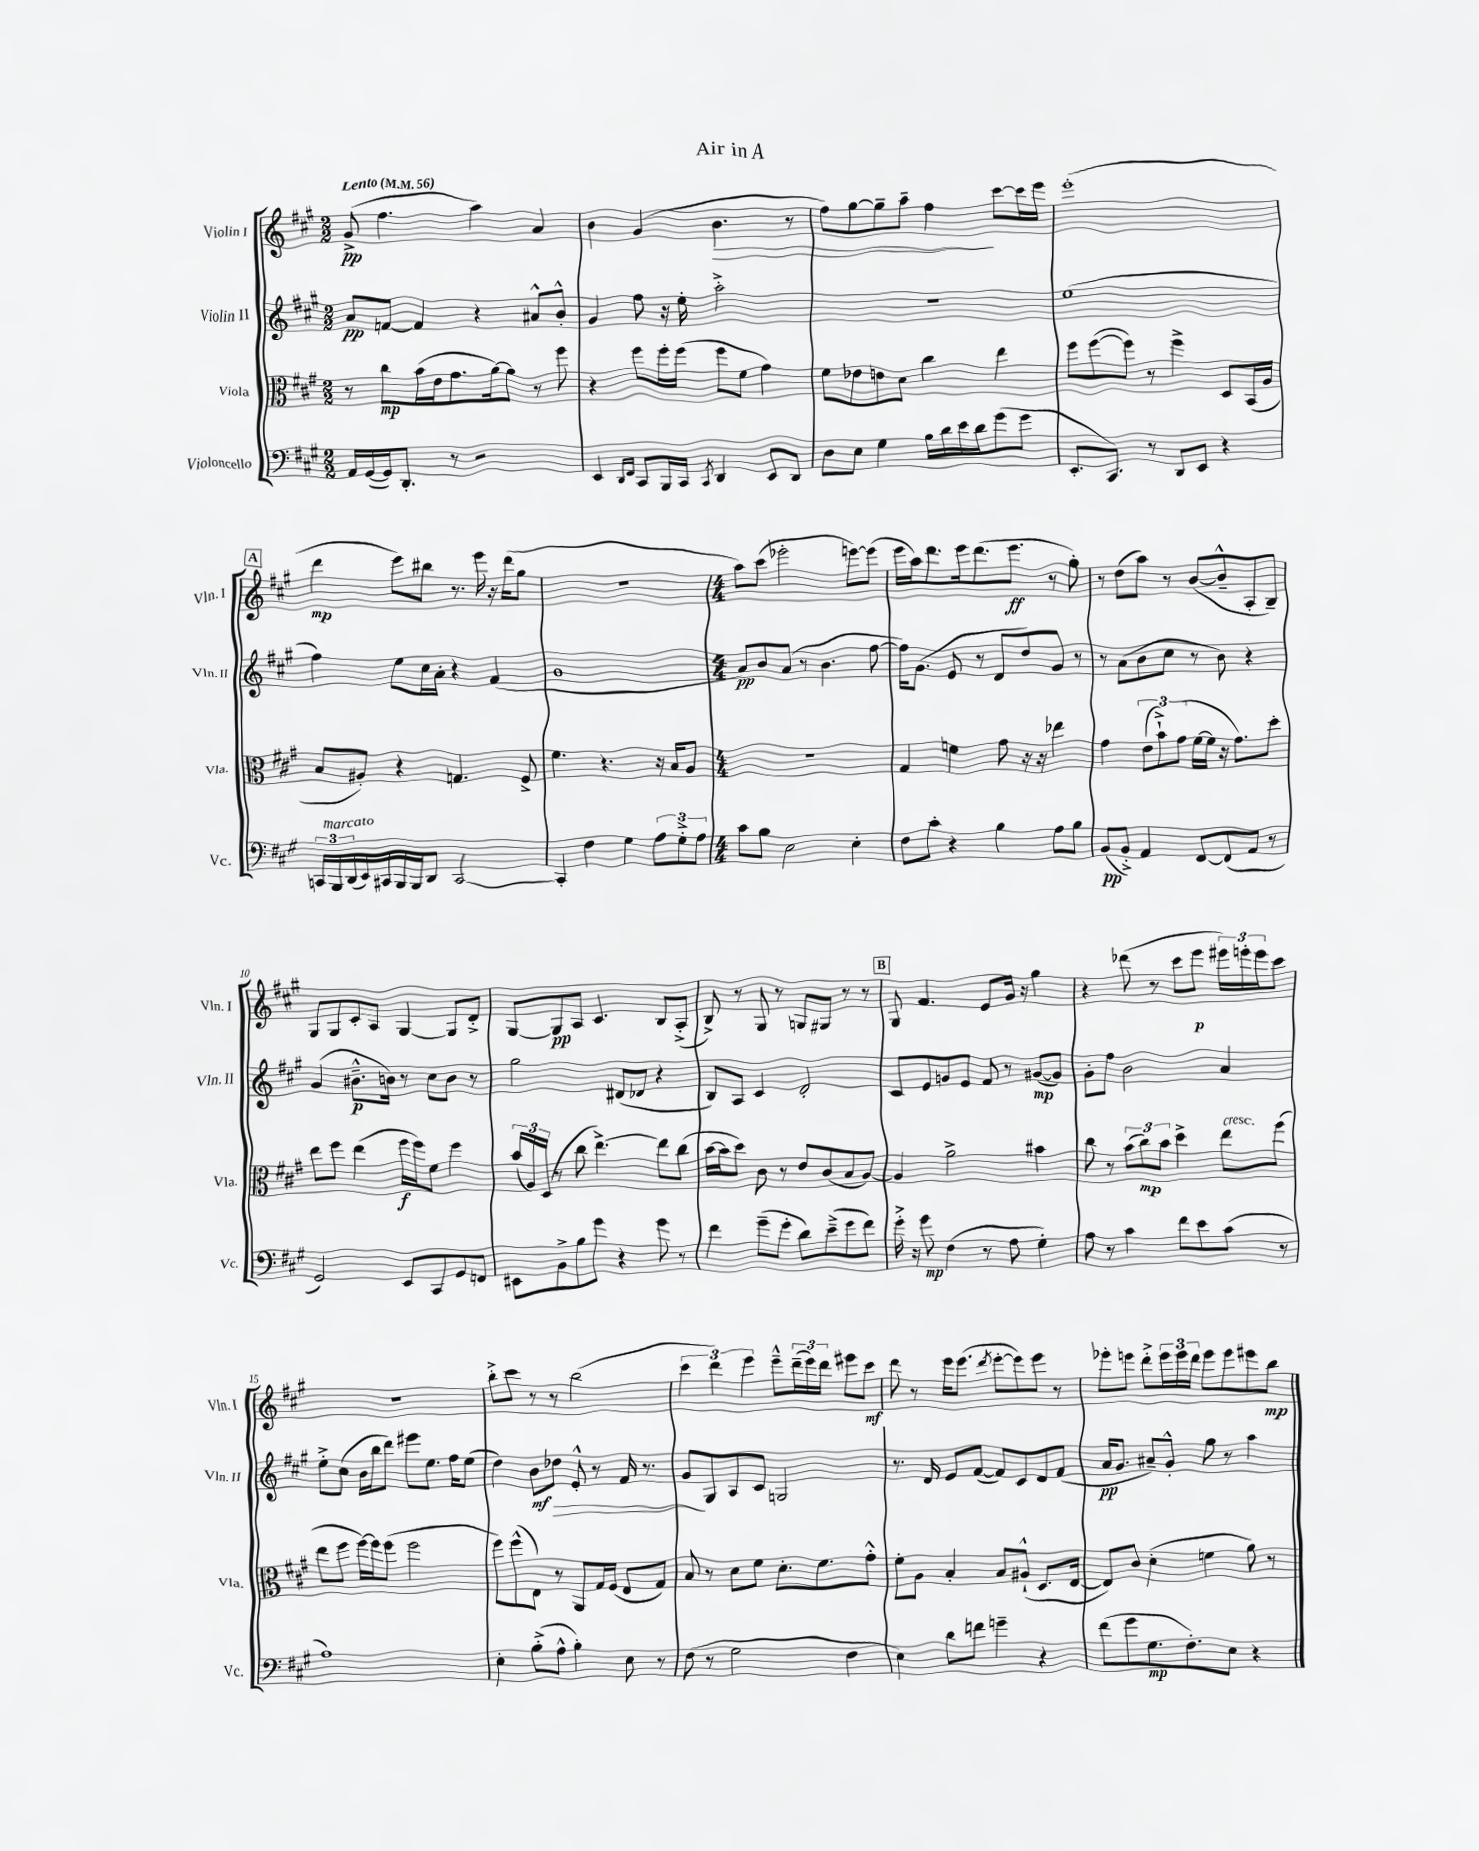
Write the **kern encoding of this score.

**kern	**kern	**kern	**kern
*staff4	*staff3	*staff2	*staff1
*clefF4	*clefC3	*clefG2	*clefG2
*k[f#c#g#]	*k[f#c#g#]	*k[f#c#g#]	*k[f#c#g#]
*M2/2	*M2/2	*M2/2	*M2/2
*MM56	*MM56	*MM56	*MM56
16AA	8r	8a	(8g#^
([16GG#	.	.	.
16GG#])	8cc#	[8f	4.ff#
8.DD'	.	.	.
.	(16b	4f]	.
.	16e	.	.
8r	8.g#	.	.
2r	.	4r	4aa)
.	[16a)	.	.
.	8a]	.	.
.	8r	8a#^^	4a
.	8ff#	8b'^^	.
=	=	=	=
4EE	4r	4g#	4b
16qqDD	.	.	.
16qqFF#	.	.	.
8CC#	8ff#	8ff#	(4g#
16BBB	16ff#'	16r	.
16CC#	(16ff#	16ee'	.
8qCC#	.	.	.
4DD	8ff#	2aa'^	4.b
.	8f#	.	.
8EE	4g#)	.	.
8DD	.	.	8r
=	=	=	=
8D	8f#	1r	8ff#)
8E	8e-	.	[8gg#
4G#	8e	.	8gg#~]
.	8d	.	8aa~
16B	4cc#	.	4ff#
16d	.	.	.
16e	.	.	.
16d	.	.	.
(8g#	4ee	.	[8ccc#
8g#	.	.	16ccc#]
.	.	.	16eee
=	=	=	=
8.EE'	8ff#	(1ee	(1eee'
.	([8ff#	.	.
8.CC#)	.	.	.
.	8ff#])	.	.
8r	8r	.	.
8DD	4ff#^	.	.
8EE	.	.	.
4r	8D	.	.
.	(16BB	.	.
.	16A	.	.
=	=	=	=
24CC	8B	4ff#)	4ddd
24BBB	.	.	.
(24DD	.	.	.
16EE)	8A#')	.	.
16CC#	.	.	.
16BBB	4r	8ee	8eee)
16BBB	.	.	.
8DD	.	16cc#	8bb#
.	.	16a'	.
[2CC#	4.G	4r	8.r
.	.	.	16eee
.	.	(4f#	16r
.	.	.	(16ddd
.	8F#^	.	8gg#
=	=	=	=
4CC#']	4.f#	1g#	1r
4F#	.	.	.
.	4.r	.	.
4G#	.	.	.
12A	16r	.	.
.	16B	.	.
12G#'^	.	.	.
.	8A	.	.
12A	.	.	.
=	=	=	=
*M4/4	*M4/4	*M4/4	*M4/4
8c#	1r	8a)	8aa)
8B	.	8b	(8ccc#
2E	.	(8a	2eee-'
.	.	8r	.
.	.	4.b	.
4E'	.	.	[8eee)
.	.	[8ff#	(8eee]
=	=	=	=
8F#	4G#	16ff#])	16eee
.	.	(8.g#	16aa)
8c#'	.	.	8.ddd
4r	4f	8e	.
.	.	.	16eee
.	.	8r	(8.ddd
4B	8g#	8d	.
.	.	.	8.eee
.	16r	8dd)	.
.	16r	.	.
8A	4ee-	8g#	8r
8B	.	8r	8gg#')
=	=	=	=
(8BB	4g#	8r	8r
8BB'^)	.	(8a	(8dd
4AA	(12e	8b	8aa)
.	12b`^)	.	.
.	.	8cc#	8r
.	(12g#	.	.
[8FF#	[16f#	8r	([8b
.	16f#]	.	.
(8FF#]	16r	8b)	8b~^^]
.	8.g#)	.	.
8AA	.	4r	8A'
8r	8dd'	.	8B~)
=	=	=	=
2GG#)	8ee	(4g#	8G#
.	8ff#	.	8G#
.	(4ee	8.b#~^^	8c#'
.	.	.	8A
.	.	16b)	.
8EE	16ff#	8r	[4G#
.	16ff#)	.	.
8CC#	8f#	8cc#	.
8GG#	4ff#	8b	8G#]
8FF	.	8r	8d'^
=	=	=	=
8EE#	(24b	2gg#	[8G#
.	24A)	.	.
.	(24D	.	.
8BB^	8r	.	8G#]
8B	8cc#	.	8A
8g#	[4.ee^)	.	4.c#
4r	.	(8d#	.
.	.	8d-	.
8g#	8ee]	4r	8B
8r	(8cc#	.	(8A'^
=	=	=	=
4f#	[16b	8B)	8B^)
.	16b]	.	.
.	8dd)	8A	8r
(8g#~	8c#	4c#	8G#
8g#'	8r	.	8r
8d)	8e	2d'	8G
(8e~^	(8c#	.	8G#
8g#	8B	.	8r
8f#)	[8A)	.	8r
=	=	=	=
16g#'^	4A]	8c#	8G#
16r	.	.	.
8g#	.	8e	4.f#
(4F#	2a^	8g	.
.	.	8e	.
8r	.	8f#	8e
8A	.	8r	16g#
.	.	.	16r
4G#')	4b#	([8g#	4gg#
.	.	8g#])	.
=	=	=	=
8A	8cc#	8g#'	4r
8r	8r	8ff#	.
4c#	(12b	2b	(8ddd-
.	12cc#)	.	.
.	.	.	8r
.	12b	.	.
8f#	4dd^	.	8ccc#
8e	.	.	8eee
(8c#	8ee	4a	24eee#)
.	.	.	24eee'
.	.	.	24eee
8r	(8ff#	.	8ccc#
=	=	=	=
1A)	8ee	8ee'^	1r
.	8ff#	(8cc#	.
.	[16ff#)	16b	.
.	16ff#]	16bb	.
.	(8ff#	8ddd)	.
.	2ff#	8eee#	.
.	.	8.ee	.
.	.	16ff#	.
.	.	(8ee	.
=	=	=	=
4E'	8ff#)	4dd)	8bb'^
.	(8ff#^^	.	8ccc#
(8B'^	8E)	8b	8r
8A^^	8r	8dd-	8r
4B')	8AA	8e'^^	(2bb
.	16G#	8r	.
.	(16F#	.	.
8E	8E	16f#	.
.	.	8.r	.
8r	8G#)	.	.
=	=	=	=
(8F#	8B	8g#	6ccc#
8r	8r	8G#	.
.	.	.	6ddd)
2G#	8d	8A	.
.	.	.	6eee
.	8f#	8c#	.
.	8.d'	2G	8eee~^^
.	.	.	(24ddd~
.	.	.	24eee)
.	8.f#	.	.
.	.	.	24ddd
4F#	.	.	8eee#
.	8g#'^^	.	8ccc#
=	=	=	=
4E)	8f#'	8.r	8ddd
.	8A	.	8r
.	.	16d	.
8d	4B'	8e	16eee
.	.	.	(8.eee
8f	.	([8f#	.
.	.	.	8qddd
4g~	8B	8f#])	[8eee'
.	(8A#`^^	8c#	8eee])
4r	8.D	8d	8eee
.	.	(8f#	8r
.	[16E	.	.
=	=	=	=
(8f#	8E])	16a	8eee-'
.	.	8.g#	.
8g#	8c#	.	8eee
8.G#	(4d'	8a#~)	8ddd'^
.	.	8g#'^^	24eee
.	.	.	24eee
8.F#')	.	.	.
.	.	.	24ddd
.	4f	8gg#	8eee
8E	.	8r	8eee
4r	8a)	4aa	8eee#
.	8r	.	8bb
==	==	==	==
*-	*-	*-	*-
